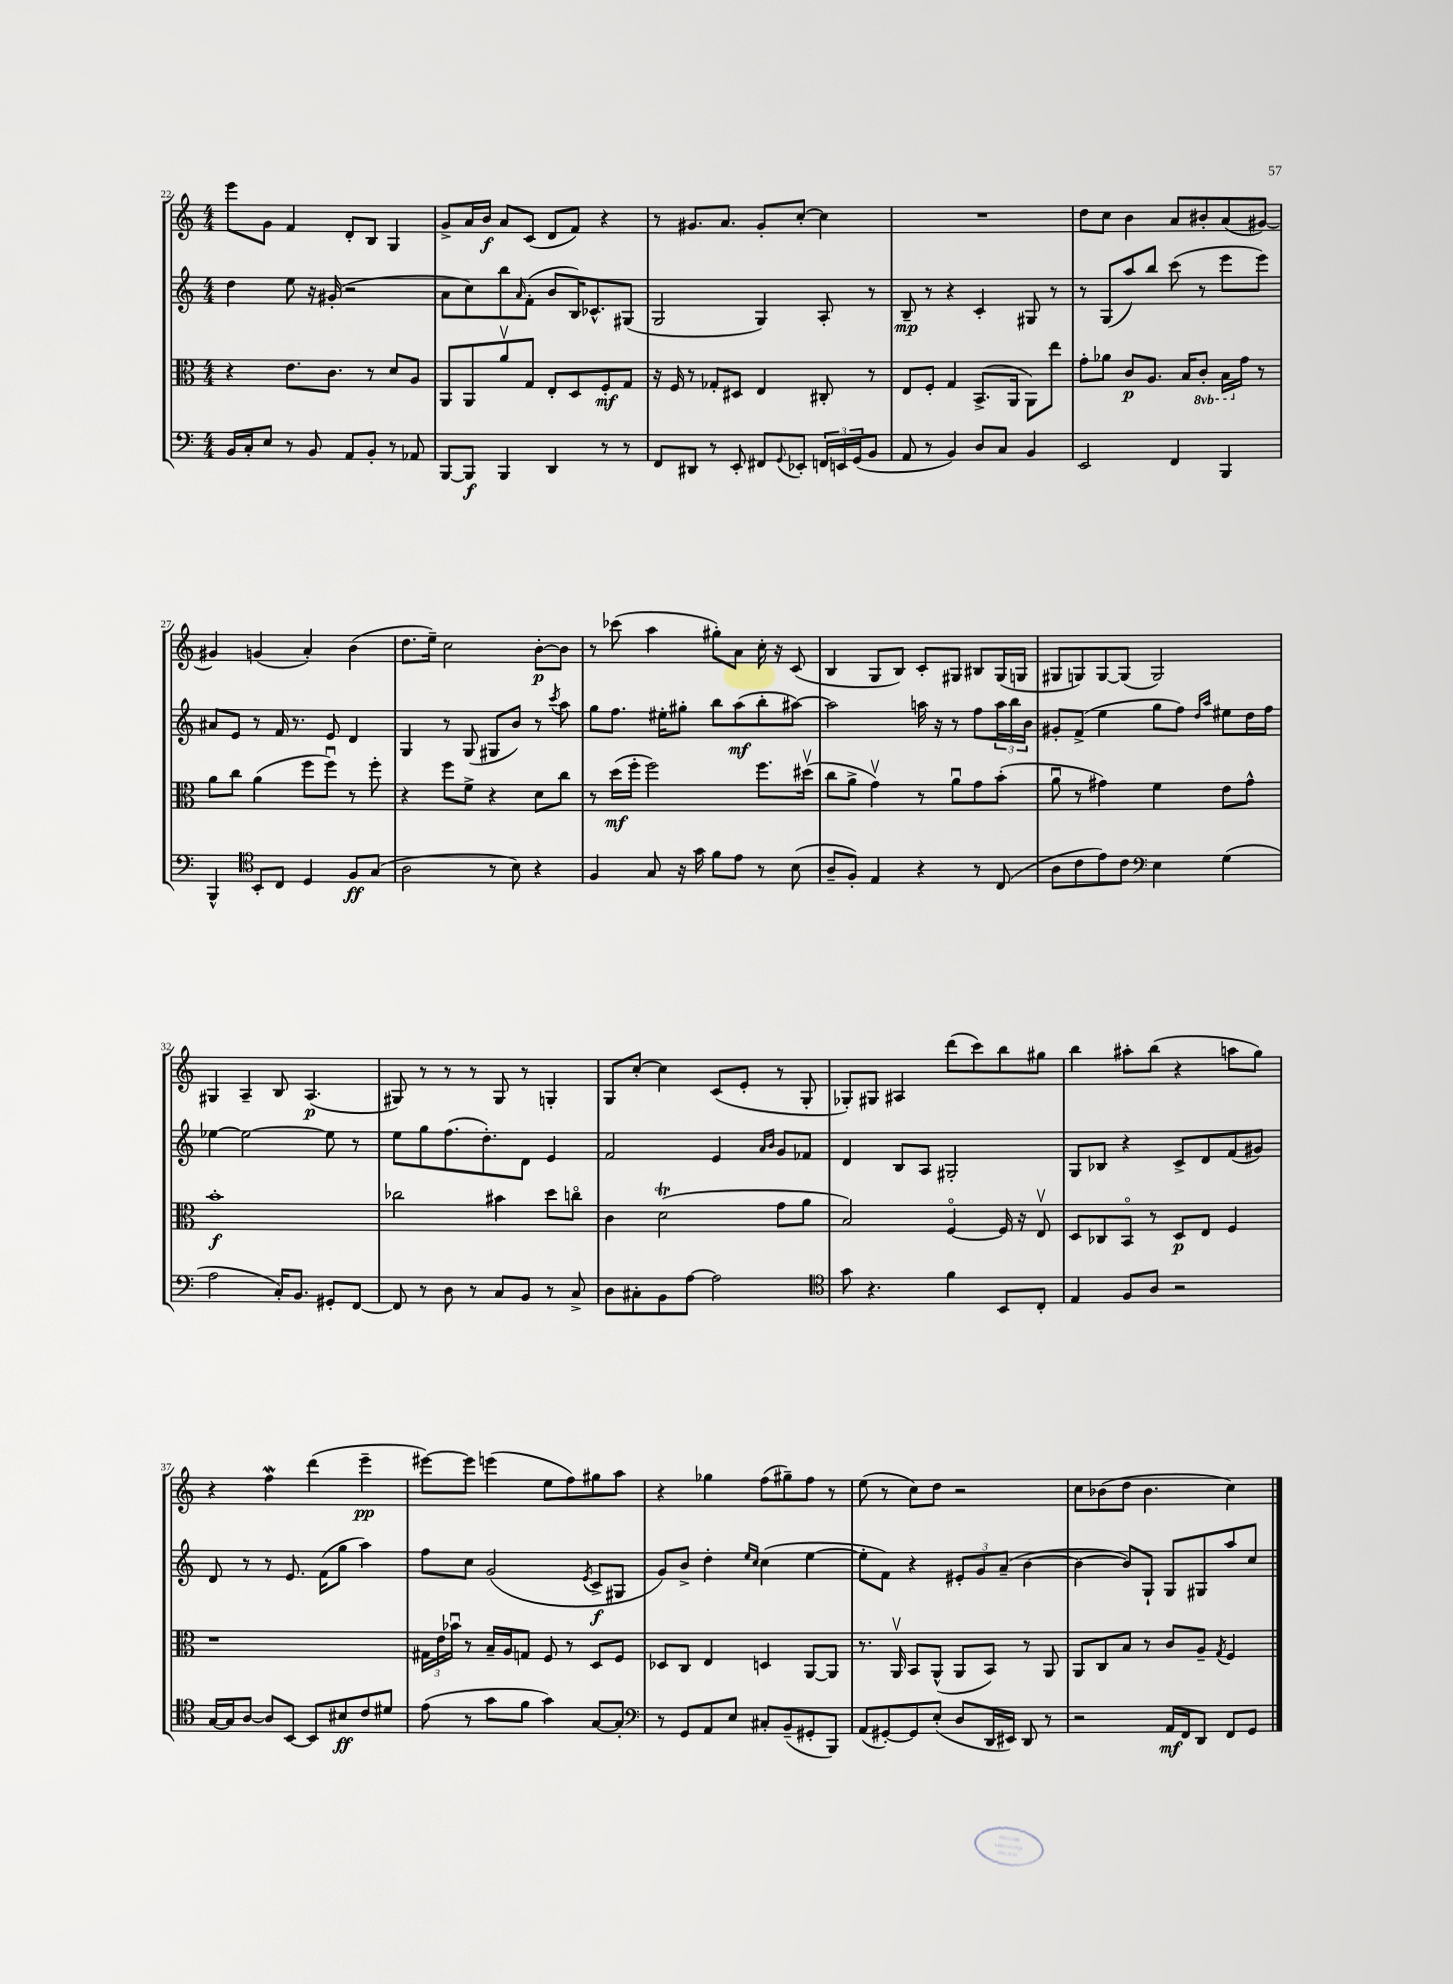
<<
\new StaffGroup <<
\new Staff = "s0" {
    \clef treble \key c \major \numericTimeSignature \time 4/4
    e'''8 g'8 f'4 d'8-. b8 g4 |
    g'8-> a'16 b'16\f a'8 c'8( d'8 f'8) r4 |
    r8 gis'8. a'8. gis'8-. c''8~-. c''4 |
    R1 |
    d''8 c''8 b'4 a'8 bis'8-. a'8( gis'8~) |
    gis'4 g'4( a'4-.) b'4( |
    d''8. e''16--) c''2 b'8~-.\p b'8 |
    r8 ces'''8( a''4 gis''8-.) a'8 c''16-. r16 c'8( |
    b4 g8 b8) c'8-. gis8 bis8 gis16( g16 |
    gis8 g8) g8~ g8( g2) |
    gis4 a4-- b8 a4.\p( |
    gis8) r8 r8 r8 gis8 r8 g4-. |
    g8 c''8~-. c''4 c'8( e'8-. r8 g8-. |
    ges8-.) gis8 ais4 d'''8( c'''8) b''8 gis''8 |
    b''4 ais''8-. b''8( r4 a''8 g''8) |
    r4 f''4\mordent d'''4( e'''4--\pp |
    eis'''8~) eis'''8 e'''4( e''8 f''8) gis''8 a''8 |
    r4 ges''4 f''8( gis''8--) f''8 r8 |
    e''8( r8 c''8) d''8 r2 |
    c''8 bes'8( d''8 bes'4. c''4) \bar "|." |
}
\new Staff = "s1" {
    \clef treble \key c \major \numericTimeSignature \time 4/4
    d''4 e''8 r16 gis'16-.( r2 |
    a'8 c''8) b''8 \grace { a'16 } f'8-.( b'8 b16) ces'8.-^ gis8( |
    g2 g4) a8-. r8 |
    b8--\mp r8 r4 c'4-. gis8 r8 |
    r8 g8( a''8) b''8 c'''8( r8 e'''8 e'''8) |
    ais'8 e'8 r8 f'16 r8. e'8 d'4 |
    g4 r8 g8( gis8 b'8) r8 \acciaccatura { c'''8 } a''8 |
    g''8 f''8. eis''16-. gis''8-. b''8 a''8\mf( b''8-. ais''8~) |
    ais''2 a''16 r16 r8 f''8 \tuplet 3/2 { a''16 b''16 b'16 } |
    gis'8-. f'8->( e''4 g''8 f''8) \grace { d''16 a''16 } eis''8 d''16 f''16 |
    ees''4~ ees''2~ ees''8 r8 |
    e''8 g''8 f''8.( d''8.-.) d'8 e'4 |
    f'2 e'4 \grace { a'16 b'16 } g'8 fes'8 |
    d'4 b8 a8 gis2-. |
    g8 bes8 r4 c'8-> d'8 f'8( gis'8) |
    d'8 r8 r8 e'8. f'16( g''8 a''4) |
    f''8 c''8 g'2( \acciaccatura { e'8 } c'8->\f gis8 |
    g'8) b'8-> d''4-. \grace { e''16 c''16 } c''4( e''4~ |
    e''8-. f'8) r4 \tuplet 3/2 { eis'8-. g'8 a'8--( } b'4~ |
    b'4~ b'8) g8-! g8 gis8 a''8 c''8 \bar "|." |
}
\new Staff = "s2" {
    \clef alto \key c \major \numericTimeSignature \time 4/4 \set Staff.ottavationMarkups = #ottavation-simple-ordinals
    r4 e'8. c'8. r8 d'8 a8 |
    a,8 a,8 a'8\upbow g8 e8-. d8 f8-.\mf g8 |
    r16 f16 r8 ges8-. dis8 e4 cis8-. r8 |
    e8 f8-. g4 b,8.->( a,16 a,8) e''8 |
    g'8-. aes'8 c'8\p a8. b16 \ottava #-1 c8-. b,16 \ottava #0 g'16 r8 |
    a'8 c''8 a'4( f''8 f''8\downbow) r8 f''8-. |
    r4 f''8 f'8-> r4 d'8 c''8 |
    r8 d''16\mf( f''16-. f''2) f''8. dis''16\upbow( |
    c''8 a'8-> g'4\upbow) r8 a'8\downbow g'8 b'8-.( |
    a'8\downbow r8 gis'4) f'4 e'8 gis'8-^ |
    b'1-.\f |
    ces''2 bis'4 d''8 c''8\flageolet |
    c'4 d'2\trill( g'8 a'8 |
    b2) f4~\flageolet f16 r16 e8\upbow |
    d8 ces8 b,8\flageolet r8 d8\p e8 f4 |
    r1 |
    \tuplet 3/2 { gis16 e'16 bes'16\downbow } r8 b16-- a16 g8 f8 r8 d8 f8 |
    des8 c8 e4 d4 a,8~ a,8 |
    r8. a,16\upbow b,8 a,8-^( a,8 b,8) r8 a,8 |
    a,8 c8 b8 r8 c'8 a8-- \acciaccatura { g8 } f4 \bar "|." |
}
\new Staff = "s3" {
    \clef bass \key c \major \numericTimeSignature \time 4/4
    b,16 c16-. e8 r8 b,8 a,8 b,8-. r8 aes,8 |
    b,,8~ b,,8\f b,,4 d,4 r8 r8 |
    f,8 dis,8 r8 e,8-. fis,8 \appoggiatura { g,8 } ees,8-. \tuplet 3/2 { f,16 e,16 g,16( } b,8 |
    a,8 r8 b,4) d8 c8 b,4 |
    e,2 f,4 b,,4 |
    b,,4-^ \clef tenor b,8-. c8 d4 f8\ff g8( |
    a2 r8 b8) r4 |
    f4 g8 r16 g'16 f'8 e'8 r8 b8( |
    a8-- f8-.) e4 r4 r8 c8( |
    a8 c'8 e'8) c'8 \clef bass e4 g4( |
    a2 c16-.) b,8. gis,8-. f,8~ |
    f,8 r8 d8 r8 c8 b,8 r8 c8-> |
    d8 cis8-. b,8 a8~ a2 |
    \clef tenor g'8 r4. f'4 b,8 c8-. |
    e4 f8 a8 r2 |
    g16~ g16 a8~ a8 b,8~ b,8 bis8\ff c'8 dis'8 |
    e'8( r8 g'8 f'8 g'4) g8~ g8-. |
    \clef bass r8 g,8 a,8 e8 cis8-. b,8--( gis,8-. b,,8) |
    a,8( gis,8~-.) gis,8 e8-.( d8 d,16 eis,16) d,8 r8 |
    r2 a,16\mf f,16 d,8 f,8 g,8 \bar "|." |
}
>>
>>
\layout { \context { \Score currentBarNumber = #22 } }
